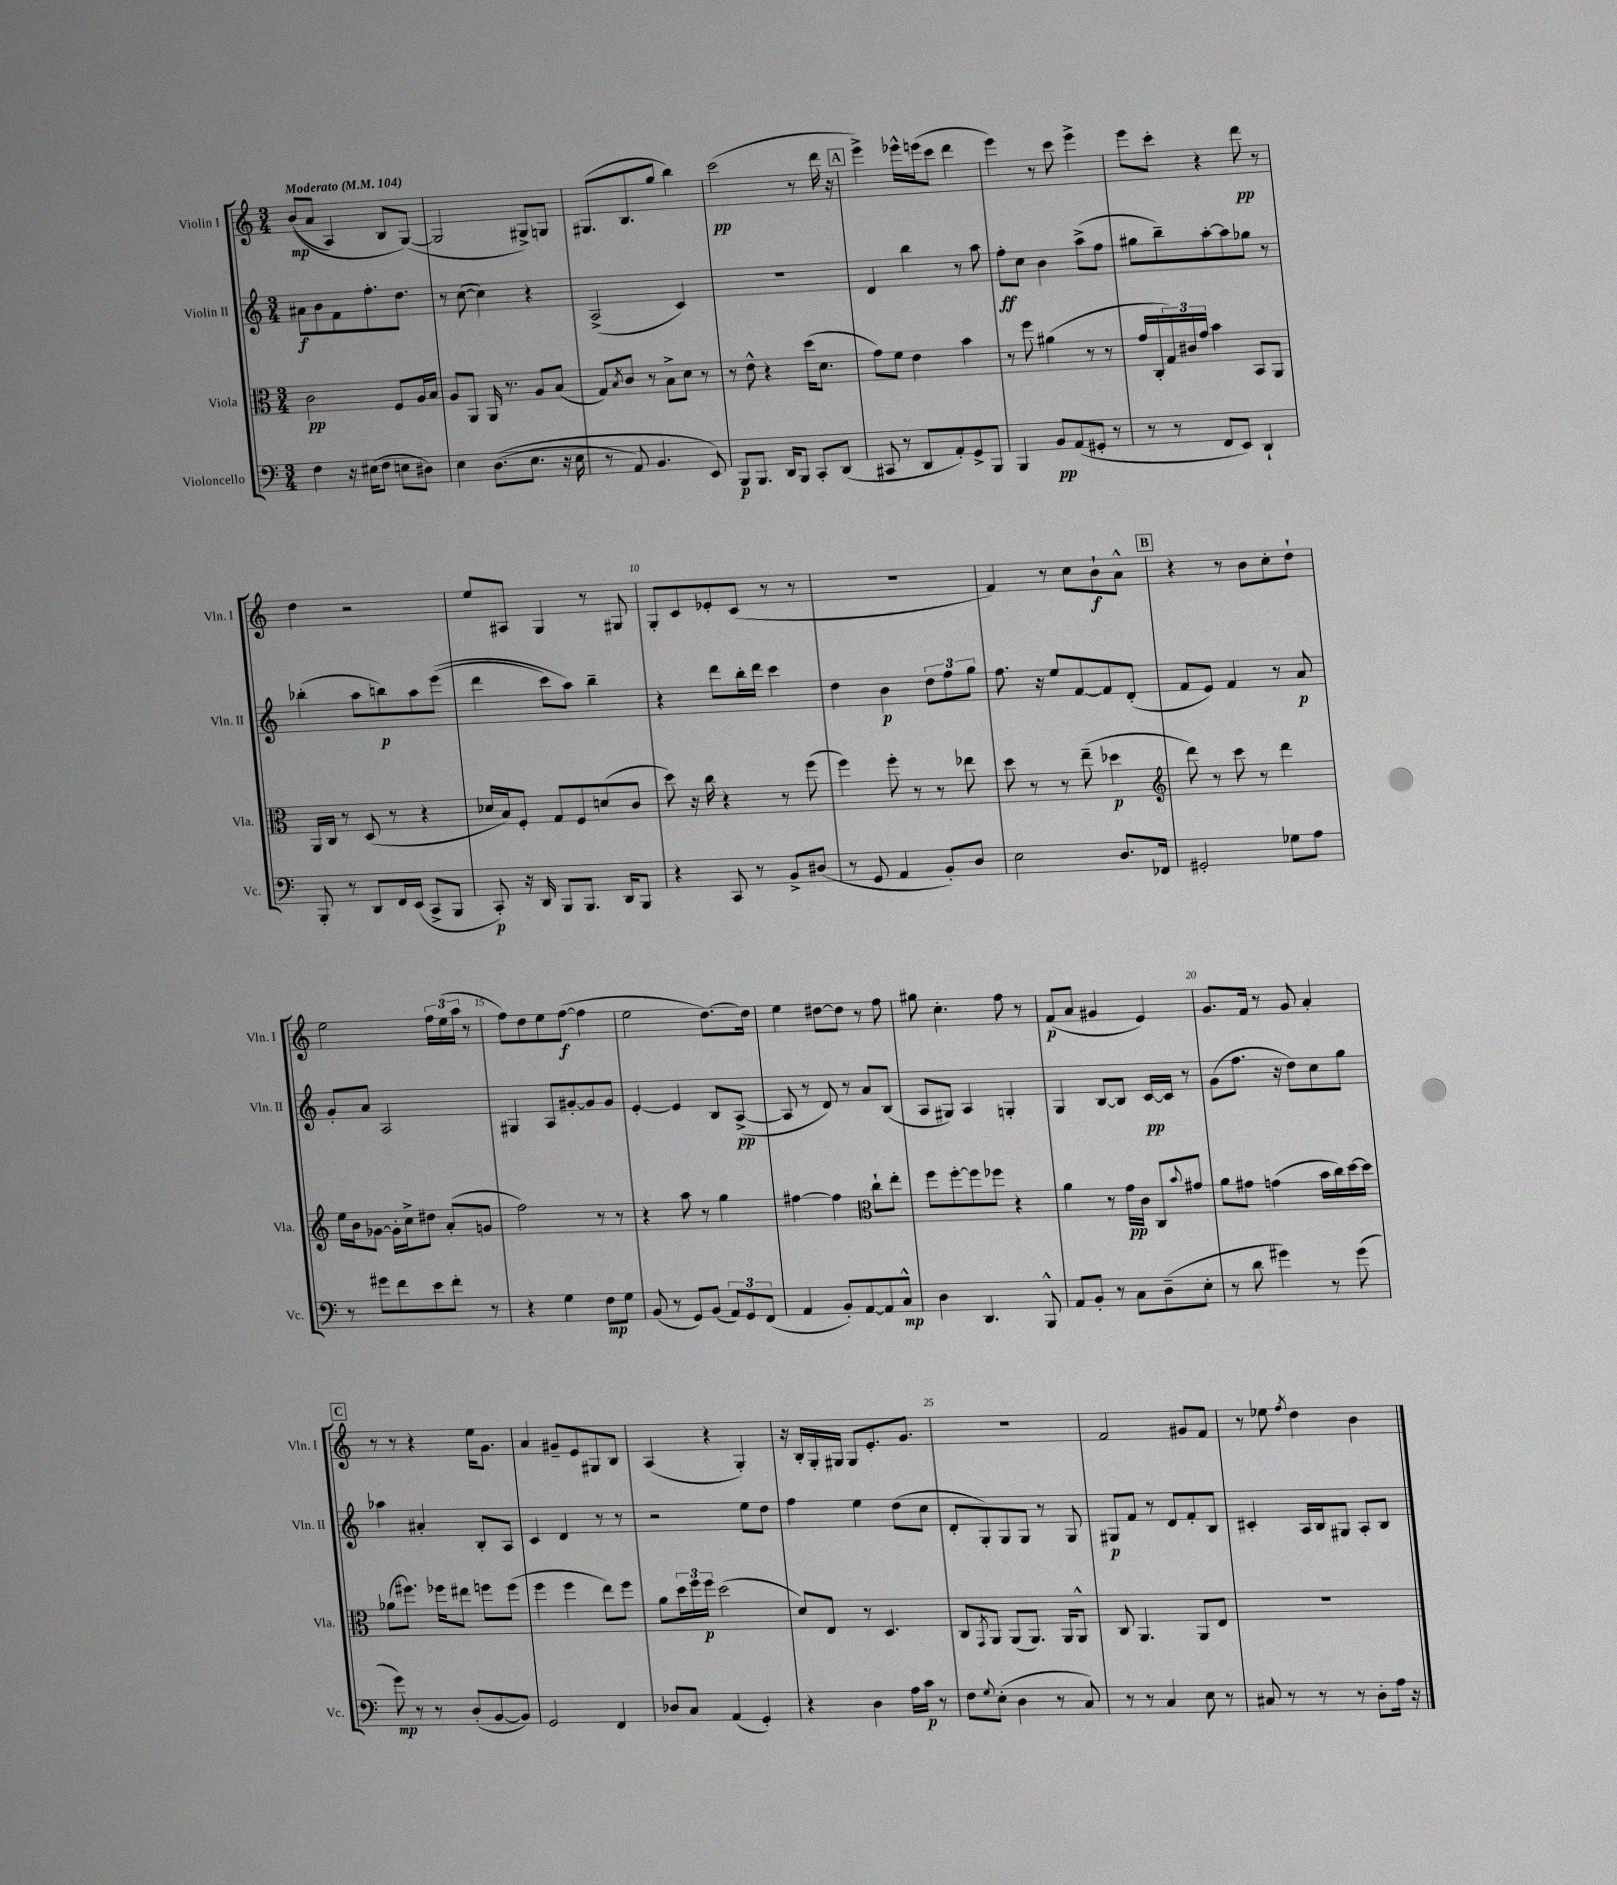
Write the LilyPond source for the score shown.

<<
\new StaffGroup <<
\new Staff = "s0" \with { instrumentName = "Violin I" shortInstrumentName = "Vln. I" } {
    \clef treble \key c \major \numericTimeSignature \time 3/4 \tempo "Moderato" 4 = 104
    b'8\mp(\( a'8 a4) b8 g8~(\) |
    g2 gis8->) g8 |
    gis8.( b8. g''8 b''4) |
    c'''2\pp( r8 d'''16 r16 |
    \mark \markup { \box "A" } e'''4->) ees'''16-^ e'''16( c'''8 d'''4 |
    e'''4) r8 c'''8 e'''4-> |
    e'''8 c'''8-. r4 d'''8\pp r8 |
    d''4 r2 |
    e''8 ais8 g4 r8 gis8 |
    g8-. c'8 ees'8-. c'8( r8 r8 |
    R2. |
    f'4) r8 c''8 b'8-!\f a'8-^ |
    \mark \markup { \box "B" } r4 r8 b'8 c''8-. d''8-! |
    e''2 \tuplet 3/2 { f''16 e''16( a''16 } r8 |
    f''8) d''8 e''8 f''8~\f( f''4 |
    e''2 d''8.~) d''16 |
    e''4 dis''8~ dis''8 r8 f''8 |
    gis''8 c''4.-. f''8 r8 |
    f'8\p( a'8 gis'4 e'4) |
    g'8. f'16 r8 g'8 a'4-. |
    \mark \markup { \box "C" } r8 r8 r4 e''16 g'8. |
    a'4 gis'8-- e'8 gis8 b8 |
    a4( r4 g4-.) |
    r16 b16-. g16-. gis16 gis8 e'8.-. g'8. |
    R2. |
    f'2 gis'8 f'8 |
    r8 ees''8 \acciaccatura { f''8 } d''4 b'4 \bar "|." |
}
\new Staff = "s1" \with { instrumentName = "Violin II" shortInstrumentName = "Vln. II" } {
    \clef treble \key c \major \numericTimeSignature \time 3/4
    ais'8\f b'8 f'8 f''8.-. d''8. |
    r8 c''8~( c''4) r4 |
    a2->( c'4) |
    R2. |
    \mark \markup { \box "A" } d'4 b''4 r8 a''8 |
    f''8-.\ff c''8 b'4 a''8->( f''8 |
    gis''8 b''8--) a''8~-. a''8 ges''8 r8 |
    bes''4-.( a''8 b''8\p) a''8 e'''8(\( |
    d'''4 c'''8) a''8\) b''4-- |
    r4 d'''8 b''16-. d'''16 c'''4 |
    d''4 b'4\p \tuplet 3/2 { d''8 f''8 g''8 } |
    f''8. r16 e''8 f'8~ f'8 d'8-.( |
    \mark \markup { \box "B" } f'8 e'8) f'4 r8 a'8\p |
    g'8-. a'8 a2 |
    gis4 a8 gis'8~-. gis'8 gis'8 |
    e'4~-. e'4 b8 a8~->\pp( |
    a8 r8 d'8) r8 a'8 b8( |
    a8 gis8) a4 g4-. |
    g4 b8~ b8 c'16~\pp c'16 r8 |
    g'8( f''8. r16 d''8) c''8 g''8 |
    \mark \markup { \box "C" } aes''4 ais'4-. b8-. a8 |
    c'4 d'4 r8 r8 |
    r2 e''8 d''8 |
    f''4 e''4 d''8( c''8 |
    d'8-. g8-.) g8 g8 r8 g8 |
    gis8\p f'8 r8 d'8 f'8-. b8 |
    cis'4-. a16 b16 gis8 a8-. b8 \bar "|." |
}
\new Staff = "s2" \with { instrumentName = "Viola" shortInstrumentName = "Vla." } {
    \clef alto \key c \major \numericTimeSignature \time 3/4
    c'2\pp f8 a16 b16 |
    a8 a,8 a,16 r8. a8 b8( |
    g8) \acciaccatura { b8 } c'8 r8 b8-> d'8 r8 |
    r8 e'8-^ r4 d''16( d'8. |
    \mark \markup { \box "A" } g'8) f'8 e'4 b'4 |
    r8 f''8 ais'4( r8 r8 |
    g'16 c16-. \tuplet 3/2 { g16) cis'16 g'16 } b'4 b,8 a,8 |
    a,16 c16 r8 d8( r8 r4 |
    des'16 b16) f8-. g8 f8 d'8( c'8 |
    d''8) r16 c''16 r4 r8 f''8( |
    f''4) f''8-. r8 r8 ees''8 |
    d''8 r8 r8 e''8--( des''4\p |
    \mark \markup { \box "B" } \clef treble d'''8) r8 c'''8 r8 d'''4 |
    e''16 b'16 ges'8~ ges'16-. c''16-> dis''8 a'8-.( g'8 |
    f''2) r8 r8 |
    r4 a''8 r8 g''4 |
    fis''4~ fis''4 \clef alto c''8-! e''8-. |
    f''8 f''8~-. f''8 fes''8 r4 |
    a'4 r8 g'16\pp c'16 c8 \appoggiatura { b'8 } gis'8 |
    a'8 gis'8 g'4( b'16 c''16) d''16~ d''16 |
    \mark \markup { \box "C" } aes'8( fis''8.) fes''16 eis''8 f''8 f''8( |
    f''4 f''4 e''8) f''8 |
    a'8 \tuplet 3/2 { d''16 f''16 f''16\p } d''2( |
    d'8) e8 r8 d4. |
    c8 \acciaccatura { g,8 } a,8 a,8( a,8.) a,16 a,8-^ |
    c8 a,4. a,8 e8 |
    R2. \bar "|." |
}
\new Staff = "s3" \with { instrumentName = "Violoncello" shortInstrumentName = "Vc." } {
    \clef bass \key c \major \numericTimeSignature \time 3/4
    f4 r16 eis16( f8 e8 dis8) |
    e4 d8.(\( e8. r16 e16 |
    r8 a,8) b,4. e,8\) |
    b,,8\p b,,8. d,16 b,,8 c,8-. d,8( |
    \mark \markup { \box "A" } cis,8 r8 d,8 a,8-.) g,8-> b,,8 |
    b,,4 b,8\pp a,8( gis,8-. r8 |
    r8 r8 f,8 e,8) d,4-! |
    b,,8-. r8 d,8 f,16 e,16( c,8-> b,,8 |
    c,8-.\p) r16 d,16 b,,8 b,,8. d,16 b,,8 |
    r4 c,8 r8 b,8-> dis8( |
    r8 g,8 a,4 b,8-.) d8 |
    e2 d8. fes,16 |
    \mark \markup { \box "B" } gis,2-. ges8 a8 |
    r8 gis'8 f'8 e'8 f'8-. r8 |
    r4 g4 f8\mp g8 |
    b,8( r8 g,8) b,8( \tuplet 3/2 { a,8) g,8 f,8( } |
    a,4 b,8-.) a,8~ a,8 c8-^\mp |
    d4 d,4. b,,8-^ |
    a,8 b,8-. r8 c8 d8--( e8-. |
    r8 d'8 gis'4) r8 gis'8( |
    \mark \markup { \box "C" } g'8\mp) r8 r8 d8-.( b,8~ b,8) |
    g,2 f,4 |
    des8 c8 a,4( g,4-.) |
    r4 d4 a16 c'16\p r8 |
    f8 \appoggiatura { g8 } e8-.( d4 r8 c8) |
    r8 r8 c4 e8 r8 |
    cis8 r8 r8 r8 d8-. a16 r16 \bar "|." |
}
>>
>>
\layout { \context { \Score \override BarNumber.break-visibility = ##(#f #t #t) barNumberVisibility = #(every-nth-bar-number-visible 5) } }
